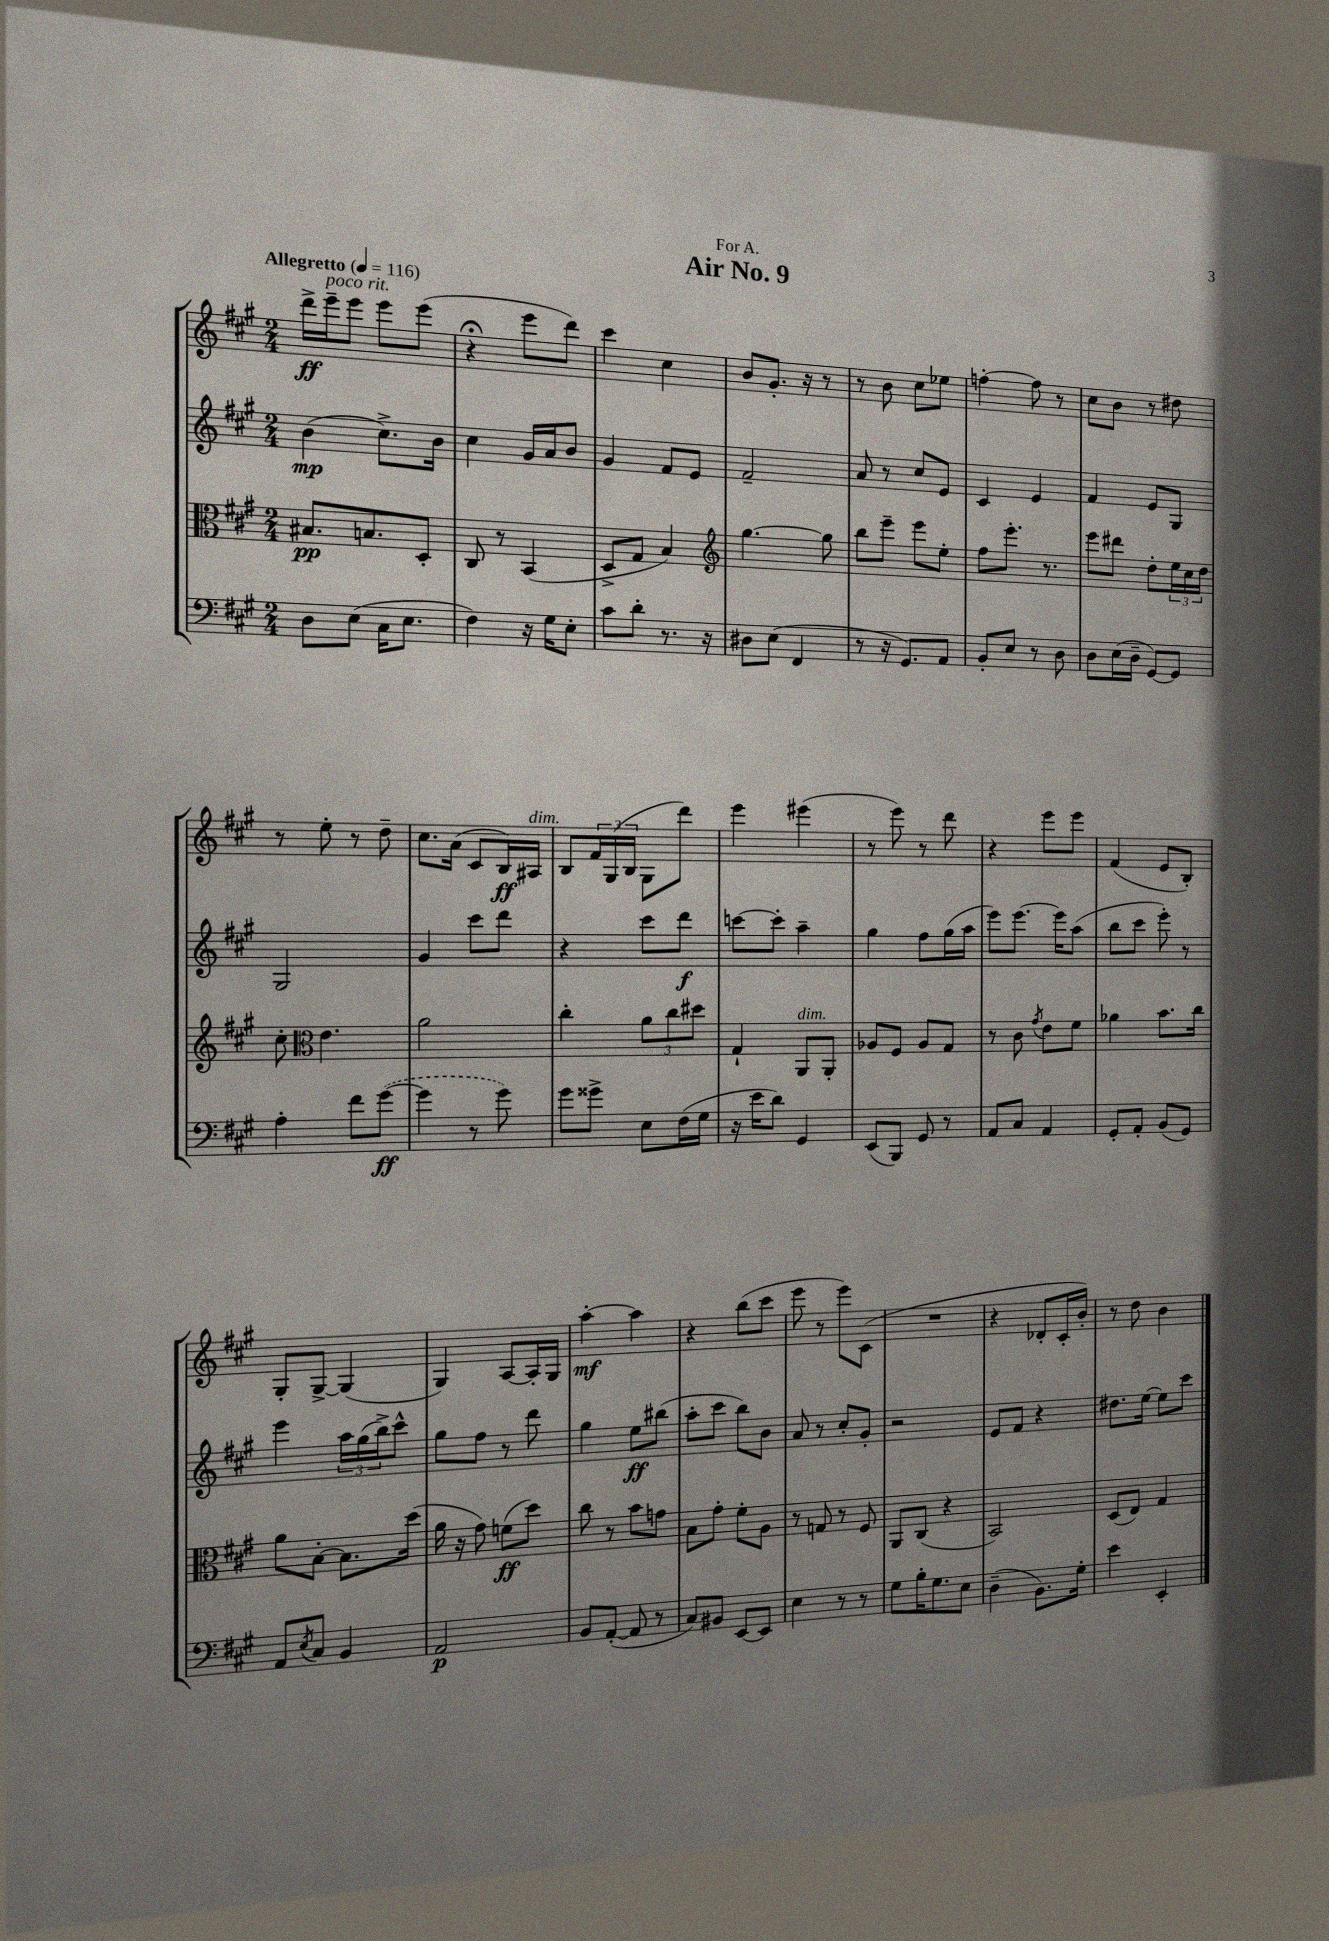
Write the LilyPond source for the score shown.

\header { title = "Air No. 9" dedication = "For A." }
<<
\new StaffGroup <<
\new Staff = "s0" {
    \clef treble \key a \major \numericTimeSignature \time 2/4 \tempo "Allegretto" 4 = 116
    d'''16->\ff e'''16--^\markup { \italic "poco rit." } e'''8 e'''8 e'''8( |
    r4\fermata e'''8 d'''8) |
    cis'''4 cis''4 |
    b'8 gis'8.-. r16 r8 |
    r8 b'8 cis''8 ees''8 |
    f''4~-. f''8 r8 |
    cis''8 b'8 r8 dis''8 |
    r8 e''8-. r8 d''8-- |
    cis''8. a'16( cis'8 b16\ff) ais16^\markup { \italic "dim." } |
    b8 \tuplet 3/2 { fis'16 gis16( b16 } gis8 d'''8) |
    e'''4 eis'''4( |
    r8 e'''8) r8 d'''8 |
    r4 e'''8 e'''8 |
    fis'4( e'8 b8-.) |
    gis8-. gis8~-> gis4( |
    gis4) a8~ a16-. gis16 |
    a''4~-.\mf a''4 |
    r4 b''8( cis'''8 |
    e'''8 r8 e'''8) cis'8( |
    R2 |
    r4 des'8-. cis'16-. b'16-.) |
    r8 d''8 b'4 \bar "|." |
}
\new Staff = "s1" {
    \clef treble \key a \major \numericTimeSignature \time 2/4
    b'4\mp( cis''8.->) b'16 |
    cis''4 gis'16 a'16 b'8 |
    gis'4 fis'8 e'8 |
    fis'2-- |
    a'8 r8 cis''8 e'8 |
    cis'4 e'4 |
    fis'4 e'8 gis8 |
    gis2 |
    gis'4 cis'''8 d'''8 |
    r4 cis'''8 d'''8\f |
    c'''8~ c'''8-. a''4-- |
    gis''4 fis''8 gis''16( a''16 |
    e'''8) e'''8.~ e'''16 a''8( |
    b''8 cis'''8 e'''8-.) r8 |
    e'''4 \tuplet 3/2 { a''16 gis''16( b''16->) } cis'''8-^ |
    gis''8 fis''8 r8 d'''8 |
    gis''4 e''8\ff bis''8( |
    a''8-. cis'''8 b''8) b'8 |
    a'8 r8 cis''8-. gis'8-. |
    r2 |
    e'8 fis'8 r4 |
    dis''8. e''16~ e''8 cis'''8 \bar "|." |
}
\new Staff = "s2" {
    \clef alto \key a \major \numericTimeSignature \time 2/4
    bis8.\pp b8. d8-. |
    cis8 r8 b,4( |
    d8-> gis8 b4) |
    \clef treble gis''4.~ gis''8 |
    b''8 e'''8-- e'''8 e''8-. |
    fis''8 e'''8.-. r8. |
    e'''8 dis'''8 d''8-. \tuplet 3/2 { e''16 cis''16 d''16 } |
    cis''8-. \clef alto e'4. |
    a'2 |
    cis''4-. \tuplet 3/2 { a'8 cis''8 dis''8 } |
    gis4-! a,8^\markup { \italic "dim." } a,8-. |
    aes8 fis8 aes8 gis8 |
    r8 cis'8 \acciaccatura { gis'8 } e'8 fis'8 |
    aes'4 b'8. cis''16 |
    a'8 b8~-. b8. d''16( |
    a'16 r16 gis'8) f'8\ff( d''8) |
    cis''8 r8 b'8 g'8 |
    b8 gis'8-. fis'8-. a8 |
    r8 g8 r8 fis8 |
    a,8 cis8( r4 |
    b,2) |
    d8( e8) gis4 \bar "|." |
}
\new Staff = "s3" {
    \clef bass \key a \major \numericTimeSignature \time 2/4
    d8 e8( cis16 e8. |
    fis4) r16 gis16 e8-. |
    cis'8 d'8-. r8. r16 |
    dis8 e8( fis,4 |
    r8 r16 gis,8.) a,8 |
    b,8-. e8 r8 d8 |
    d8 e16( d16-- gis,8~) gis,8 |
    a4-. fis'8 \once \slurDashed gis'8~\ff( |
    gis'4 r8 gis'8) |
    gis'8 gisis'8-> e8 fis16( gis16 |
    r16 e'16 d'8) gis,4 |
    e,8( b,,8) gis,8 r8 |
    a,8 cis8 a,4 |
    gis,8-. a,8-. b,8( gis,8) |
    a,8 \acciaccatura { e8 } cis8 b,4 |
    a,2\p |
    b,8 a,8~-.( a,8 r8 |
    cis8) bis,8 e,8~ e,8 |
    e4 r8 r8 |
    gis8 b16-. gis8. e8 |
    d4--( b,8.) gis16-. |
    e'4 e,4-. \bar "|." |
}
>>
>>
\layout { \context { \Score \remove "Bar_number_engraver" } }
